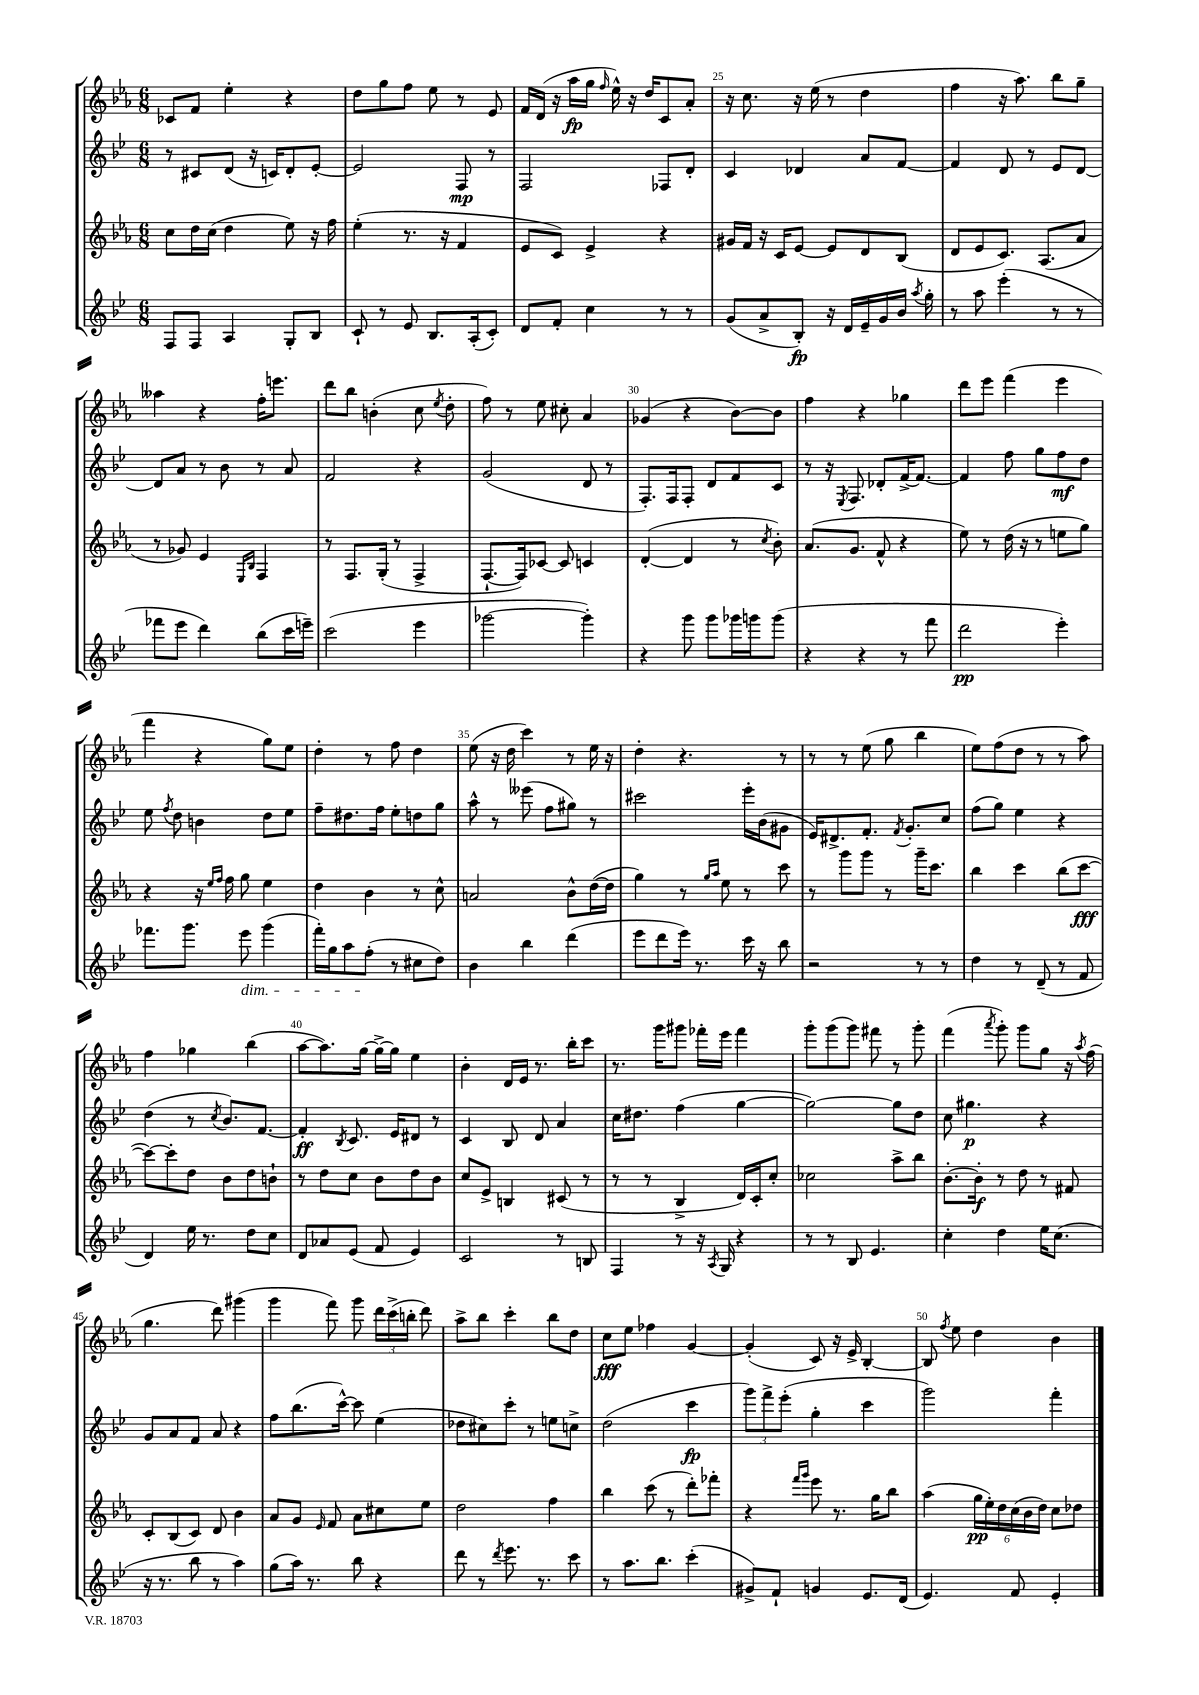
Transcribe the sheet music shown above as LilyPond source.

<<
\new StaffGroup <<
\new Staff = "s0" {
    \clef treble \key ees \major \numericTimeSignature \time 6/8
    \autoBeamOff ces'8[ f'8] ees''4-. r4 |
    d''8[ g''8 f''8] ees''8 r8 ees'8 |
    f'16[ d'16]( r16 aes''16[\fp g''16] \grace { f''16 } ees''16-^) r16 d''16[ c'8 aes'8]-. |
    r16 c''8. r16 ees''16( r8 d''4 |
    f''4 r16 aes''8.) bes''8[ g''8]-- |
    aeses''4 r4 f''16[-. e'''8.] |
    d'''8[ bes''8] b'4-.( c''8 \acciaccatura { ees''8 } d''8-. |
    f''8) r8 ees''8 cis''8-. aes'4 |
    ges'4( r4 bes'8[~) bes'8] |
    f''4 r4 ges''4 |
    d'''8[ ees'''8] f'''4( ees'''4 |
    f'''4 r4 g''8[) ees''8] |
    d''4-. r8 f''8 d''4 |
    ees''8( r16 d''16 c'''4) r8 ees''16 r16 |
    d''4-. r4. r8 |
    r8 r8 ees''8( g''8 bes''4 |
    ees''8[) f''8( d''8] r8 r8 aes''8) |
    f''4 ges''4 bes''4( |
    aes''8[~ aes''8.) g''16]~ g''16[~-> g''16] ees''4 |
    bes'4-. d'16[ ees'16] r8. bes''16[-. c'''8] |
    r8. g'''16[ gis'''8] fes'''16[-. ees'''16] fes'''4 |
    g'''8[-. g'''8( g'''8]) fis'''8 r8 g'''8-. |
    f'''4( \acciaccatura { aes'''8 } g'''8-.) g'''8[ g''8] r16 \acciaccatura { aes''8 } f''16( |
    g''4. d'''8) gis'''4( |
    g'''4 f'''8) g'''8 \tuplet 3/2 { d'''16[ c'''16->( b''16]-. } d'''8) |
    aes''8[-> bes''8] c'''4-. bes''8[ d''8] |
    c''8[\fff ees''8] fes''4 g'4~ |
    g'4-.( c'8) r16 ees'16-> bes4~-. |
    bes8 \acciaccatura { f''8 } ees''8 d''4 bes'4 \bar "|." |
}
\new Staff = "s1" {
    \clef treble \key bes \major \numericTimeSignature \time 6/8
    \autoBeamOff r8 cis'8[ d'8]( r16 c'16[) d'8-. ees'8]~-. |
    ees'2 f8\mp r8 |
    f2 fes8[ d'8]-. |
    c'4 des'4 a'8[ f'8]~ |
    f'4 d'8 r8 ees'8[ d'8]~ |
    d'8[ a'8] r8 bes'8 r8 a'8 |
    f'2 r4 |
    g'2( d'8 r8 |
    f8.[-.) f16 f8]-. d'8[ f'8 c'8] |
    r8 r16 \acciaccatura { ees8 } f8. des'8[-. f'16~-> f'8.]~ |
    f'4 f''8 g''8[ f''8\mf d''8] |
    ees''8 \acciaccatura { f''8 } d''8 b'4 d''8[ ees''8] |
    f''8[-- dis''8. f''16] ees''8[-. d''8 g''8] |
    a''8-^ r8 eeses'''8( f''8[ gis''8]) r8 |
    cis'''2 ees'''16[-. bes'16( gis'8] |
    ees'16[) dis'8.-> f'8.]-. \acciaccatura { f'8 } g'8.[-. c''8] |
    f''8[( g''8]) ees''4 r4 |
    d''4( r8 \acciaccatura { c''8 } bes'8.[) f'8.]~ |
    f'4-.\ff \acciaccatura { bes8 } c'8. ees'16[ dis'8] r8 |
    c'4 bes8 d'8 a'4 |
    c''16[ dis''8.] f''4( g''4~ |
    g''2~) g''8[ d''8] |
    c''8 gis''4.\p r4 |
    g'8[ a'8 f'8] a'8 r4 |
    f''8[ bes''8.( c'''16]~-^) c'''8 ees''4( |
    des''8[ cis''8) c'''8]-. r8 e''8[ c''8]-> |
    d''2( c'''4\fp |
    \tuplet 3/2 { g'''8[) f'''8-> ees'''8]-.( } g''4-. c'''4 |
    g'''2) f'''4-. \bar "|." |
}
\new Staff = "s2" {
    \clef treble \key ees \major \numericTimeSignature \time 6/8
    \autoBeamOff c''8[ d''16 c''16]( d''4 ees''8) r16 f''16 |
    ees''4-.( r8. r16 f'4 |
    ees'8[ c'8]) ees'4-> r4 |
    gis'16[ f'16] r16 c'16[ ees'8]~ ees'8[ d'8 bes8]( |
    d'8[ ees'8 c'8.]) aes8.[( aes'8] |
    r8 ges'8) ees'4 \grace { ees16[ bes16] } f4 |
    r8 f8.[ g16]-.( r8 f4-> |
    f8.[~-! f16) ces'8]~ ces'8 c'4 |
    d'4~-.( d'4 r8 \acciaccatura { c''8 } bes'8-.) |
    aes'8.[( g'8.] f'8-^ r4 |
    ees''8) r8 d''16( r16 r8 e''8[ g''8]) |
    r4 r16 \grace { ees''16[ f''16] } f''16 g''8 ees''4 |
    d''4 bes'4 r8 c''8-^ |
    a'2 bes'8[-^ d''16~( d''16] |
    g''4) r8 \grace { g''16[ aes''16] } ees''8 r8 c'''8 |
    r8 g'''8[ g'''8] r8 g'''16[-- c'''8.] |
    bes''4 c'''4 bes''8[( c'''8]~\fff |
    c'''8[~) c'''8-. d''8] bes'8[ d''8 b'8]-! |
    r8 d''8[ c''8] bes'8[ d''8 bes'8] |
    c''8[ ees'8]-> b4 cis'8( r8 |
    r8 r8 bes4-> d'16[) c'16-. c''8]-. |
    ces''2 aes''8[-> bes''8] |
    bes'8.[~-. bes'16]-.\f r8 d''8 r8 fis'8 |
    c'8[-. bes8( c'8]) d'8 bes'4 |
    aes'8[ g'8] \grace { ees'16 } f'8 aes'8[ cis''8 ees''8] |
    d''2 f''4 |
    bes''4 c'''8( r8 d'''8[-.) fes'''8]-. |
    r4 \grace { f'''16[ g'''16] } ees'''8 r8. g''16[ bes''8] |
    aes''4( \tuplet 6/4 { g''16[\pp ees''16-.) d''16 c''16( bes'16 d''16]) } c''8[ des''8] \bar "|." |
}
\new Staff = "s3" {
    \clef treble \key bes \major \numericTimeSignature \time 6/8
    \autoBeamOff f8[ f8] a4 g8[-. bes8] |
    c'8-! r8 ees'8 bes8.[ a16-.( c'8]-.) |
    d'8[ f'8]-. c''4 r8 r8 |
    g'8[( a'8-> bes8]-.\fp) r16 d'16[ ees'16-- g'16 bes'16] \acciaccatura { a''8 } g''16-. |
    r8 a''8 ees'''4-.( r8 r8 |
    fes'''8[ ees'''8] d'''4) bes''8[( c'''16 e'''16]--) |
    c'''2( ees'''4 |
    ges'''2~ ges'''4-.) |
    r4 g'''8 g'''8[ ges'''16 g'''16 g'''8]( |
    r4 r4 r8 f'''8 |
    d'''2\pp ees'''4-.) |
    fes'''8.[ g'''8.] ees'''8\dim g'''4( |
    f'''16[-.) g''16 a''8 f''8]-.\!( r8 cis''8[ d''8]) |
    bes'4 bes''4 d'''4( |
    ees'''8[ d'''8 ees'''16]) r8. c'''16 r16 bes''8 |
    r2 r8 r8 |
    d''4 r8 d'8--( r8 f'8 |
    d'4) ees''16 r8. d''8[ c''8] |
    d'8[ aes'8 ees'8]( f'8 ees'4) |
    c'2 r8 b8 |
    f4 r8 r16 \acciaccatura { a8 } g16 r4 |
    r8 r8 bes8 ees'4. |
    c''4-. d''4 ees''16[ c''8.]( |
    r16 r8. bes''8 r8 a''4) |
    g''8[( a''16]) r8. bes''8 r4 |
    d'''8 r8 \acciaccatura { d'''8 } ees'''8. r8. c'''8 |
    r8 a''8.[ bes''8.] c'''4-.( |
    gis'8[->) f'8]-! g'4 ees'8.[ d'16]( |
    ees'4.) f'8 ees'4-. \bar "|." |
}
>>
>>
\layout { \context { \Score currentBarNumber = #22 \override BarNumber.break-visibility = ##(#f #t #t) barNumberVisibility = #(every-nth-bar-number-visible 5) } }
